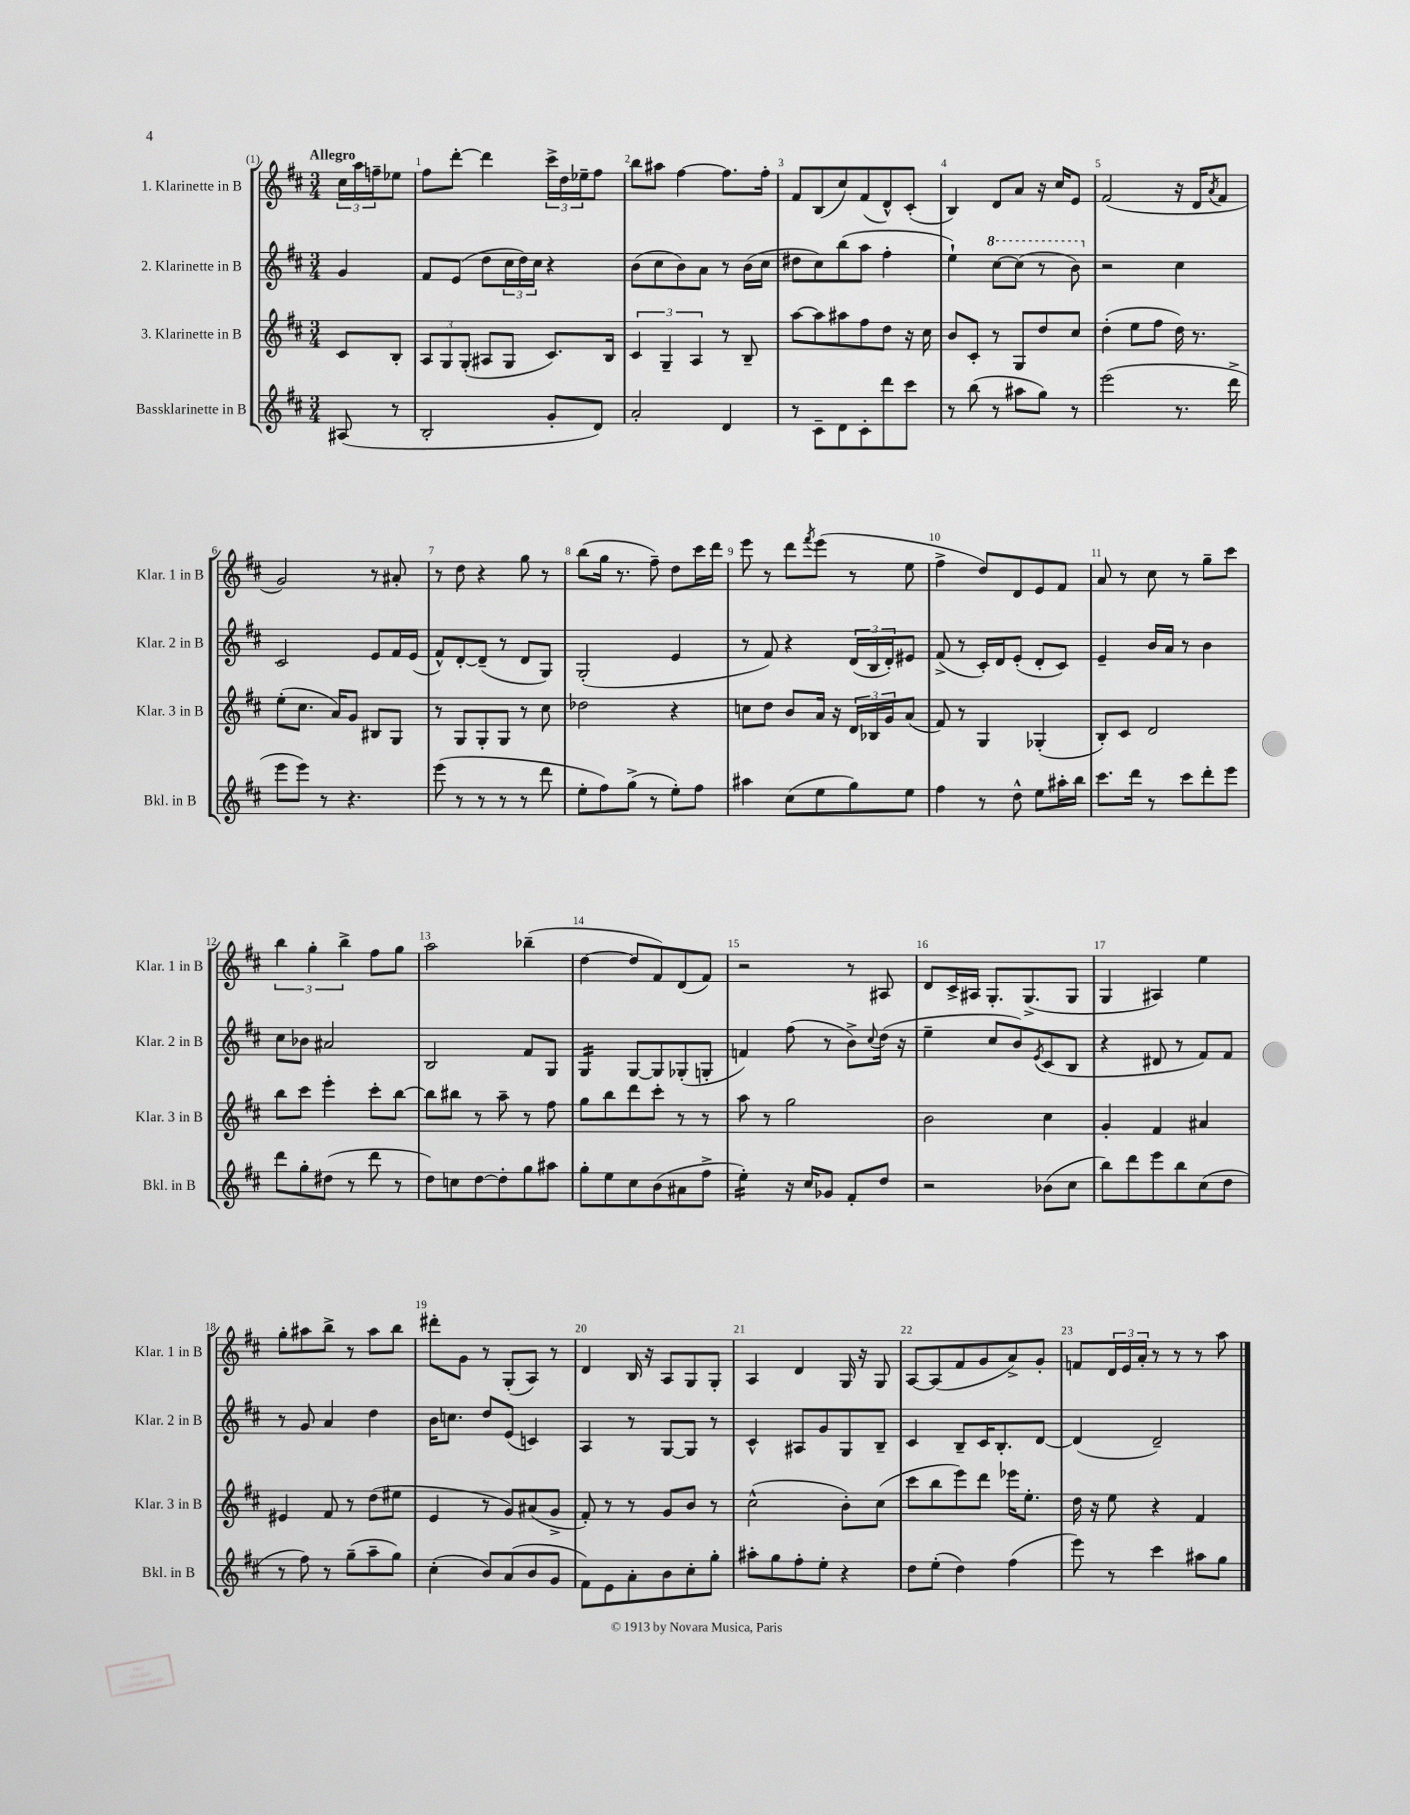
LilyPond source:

<<
\new StaffGroup <<
\new Staff = "s0" \with { instrumentName = "1. Klarinette in B" shortInstrumentName = "Klar. 1 in B" } {
    \clef treble \key d \major \numericTimeSignature \time 3/4 \partial 4 \tempo "Allegro"
    \tuplet 3/2 { cis''16 a''16 f''16-- } ees''8 |
    fis''8 d'''8~-. d'''4 \tuplet 3/2 { cis'''16-> d''16 ees''16-- } fis''8 |
    b''8 ais''8 fis''4~ fis''8. fis''16-. |
    fis'8 b8( cis''8) fis'8( d'8-^) cis'8-.( |
    b4) d'8 a'8 r16 cis''16 e'8 |
    fis'2( r16 d'16 \acciaccatura { a'8 } fis'8 |
    g'2) r8 ais'8-. |
    r8 d''8 r4 g''8 r8 |
    b''8( g''16 r8. fis''8--) d''8 cis'''16 d'''16 |
    e'''8 r8 d'''8 \acciaccatura { fis'''8 } e'''8( r8 e''8 |
    fis''4-> d''8) d'8 e'8 fis'8 |
    a'8 r8 cis''8 r8 g''8-- cis'''8 |
    \tuplet 3/2 { b''4 g''4-. b''4-> } fis''8 g''8 |
    a''2 bes''4--( |
    d''4~ d''8 fis'8) d'8( fis'8) |
    r2 r8 ais8 |
    d'8 cis'16-> ais16 g8.-. g8.->( g8 |
    g4 ais4) e''4 |
    g''8-. ais''8 b''8-> r8 ais''8 b''8 |
    dis'''8-. g'8 r8 g8-.( a8) r8 |
    d'4 b16 r16 a8 g8 g8-. |
    a4 d'4 g16 r16 g8 |
    a8~ a8( fis'8 g'8 a'8->) g'8-. |
    f'8 \tuplet 3/2 { d'16 e'16 a'16-. } r8 r8 r8 a''8 \bar "|." |
}
\new Staff = "s1" \with { instrumentName = "2. Klarinette in B" shortInstrumentName = "Klar. 2 in B" } {
    \clef treble \key d \major \numericTimeSignature \time 3/4 \partial 4
    g'4 |
    fis'8 e'8( d''8 \tuplet 3/2 { cis''16 d''16) cis''16 } r4 |
    b'8( cis''8 b'8) a'8 r8 b'16( cis''16 |
    dis''8 cis''8) b''8( a''8 fis''4-. |
    e''4-!) \ottava #1 cis'''8~ cis'''8( r8 b''8) \ottava #0 |
    r2 cis''4 |
    cis'2 e'8 fis'16 e'16( |
    fis'8-^) d'8~-. d'8--( r8 d'8 g8) |
    g2-.( e'4 |
    r8 fis'8) r4 \tuplet 3/2 { d'16( b16 d'16-.) } eis'8 |
    fis'8->( r8 cis'16-.) d'16 e'8-.( d'8-. cis'8) |
    e'4-- b'16 a'16 r8 b'4 |
    cis''8 bes'8 ais'2 |
    b2 fis'8 g8 |
    g4:16 g8~ g8 ges8-.( g8-. |
    f'4) fis''8( r8 b'8->) \appoggiatura { cis''8 } d''16( r16 |
    e''4-- cis''8 b'8) \acciaccatura { e'8 } cis'8( b8 |
    r4 dis'8 r8 fis'8) fis'8 |
    r8 g'8 a'4 d''4 |
    b'16 c''8. d''8 e'8( c'4) |
    a4 r8 g8~ g8 r8 |
    cis'4-^ ais8 g'8 g8 b8-- |
    cis'4 b8-- cis'16 b8.-. d'8~ |
    d'4( d'2--) \bar "|." |
}
\new Staff = "s2" \with { instrumentName = "3. Klarinette in B" shortInstrumentName = "Klar. 3 in B" } {
    \clef treble \key d \major \numericTimeSignature \time 3/4 \partial 4
    cis'8 b8-. |
    \tuplet 3/2 { a8 g8 g8-.( } ais8 g8 cis'8.) b16 |
    \tuplet 3/2 { cis'4 g4-- a4 } r8 b8-- |
    a''8~ a''8 ais''8 fis''8 d''8 r16 cis''16 |
    b'8 cis'8-. r8 g8 d''8 cis''8 |
    d''4-.( e''8 fis''8 d''16) r8. |
    e''8-.( cis''8. a'16) g'8 bis8 g8 |
    r8 g8 g8-. g8 r8 cis''8 |
    des''2 r4 |
    c''8 d''8 b'8 a'16 r16 \tuplet 3/2 { d'16 bes16 g'16 } a'8( |
    fis'8) r8 g4 ges4-.( |
    b8-.) cis'8 d'2 |
    b''8 cis'''8 e'''4-. cis'''8-. b''8~ |
    b''8 bis''8 r8 a''8-- r8 fis''8 |
    g''8 b''8 d'''8 cis'''8-. r8 r8 |
    a''8 r8 g''2 |
    b'2 cis''4 |
    g'4-. fis'4 ais'4 |
    eis'4 fis'8 r8 d''8( eis''8 |
    e'4 r8 g'8) ais'8( g'8-> |
    fis'8-.) r8 r8 g'8 b'8 r8 |
    cis''2-^( b'8-.) cis''8( |
    cis'''8 b''8 e'''8) d'''8 ees'''16 e''8.-. |
    d''16 r16 e''8 r4 fis'4 \bar "|." |
}
\new Staff = "s3" \with { instrumentName = "Bassklarinette in B" shortInstrumentName = "Bkl. in B" } {
    \clef treble \key d \major \numericTimeSignature \time 3/4 \partial 4
    ais8( r8 |
    b2-. g'8-. d'8) |
    a'2-. d'4 |
    r8 cis'8-- d'8 cis'8-. d'''8 cis'''8 |
    r8 b''8( r8 ais''8 g''8) r8 |
    e'''2( r8. d'''16-> |
    e'''8 e'''8) r8 r4. |
    e'''8( r8 r8 r8 r8 d'''8 |
    e''8-. fis''8) g''8->( r8 e''8-.) fis''8 |
    ais''4 cis''8( e''8 g''8) e''8 |
    fis''4 r8 d''8-^ e''8 ais''16-. b''16 |
    cis'''8. d'''16 r8 cis'''8 d'''8-. e'''8 |
    d'''8 g''8-. dis''8( r8 d'''8 r8 |
    d''8) c''8 d''8~ d''8-. g''8 ais''8 |
    g''8-. e''8 cis''8 b'8( ais'8 fis''8-> |
    e''4:16-.) r16 cis''16 ges'8 fis'8-. d''8 |
    r2 bes'8( cis''8 |
    b''8) d'''8 e'''8 b''8 cis''8( d''8 |
    r8 fis''8) r8 g''8--( a''8-- g''8) |
    cis''4-.( b'8) a'8( b'8 g'8 |
    fis'8) e'8 a'8-. b'8 cis''8-. g''8-. |
    ais''8-. g''8 fis''8-. e''8-. r4 |
    d''8 e''8-.( d''4) fis''4( |
    e'''8) r8 cis'''4 ais''8 g''8 \bar "|." |
}
>>
>>
\layout { \context { \Score \override BarNumber.break-visibility = ##(#f #t #t) barNumberVisibility = #all-bar-numbers-visible } }
